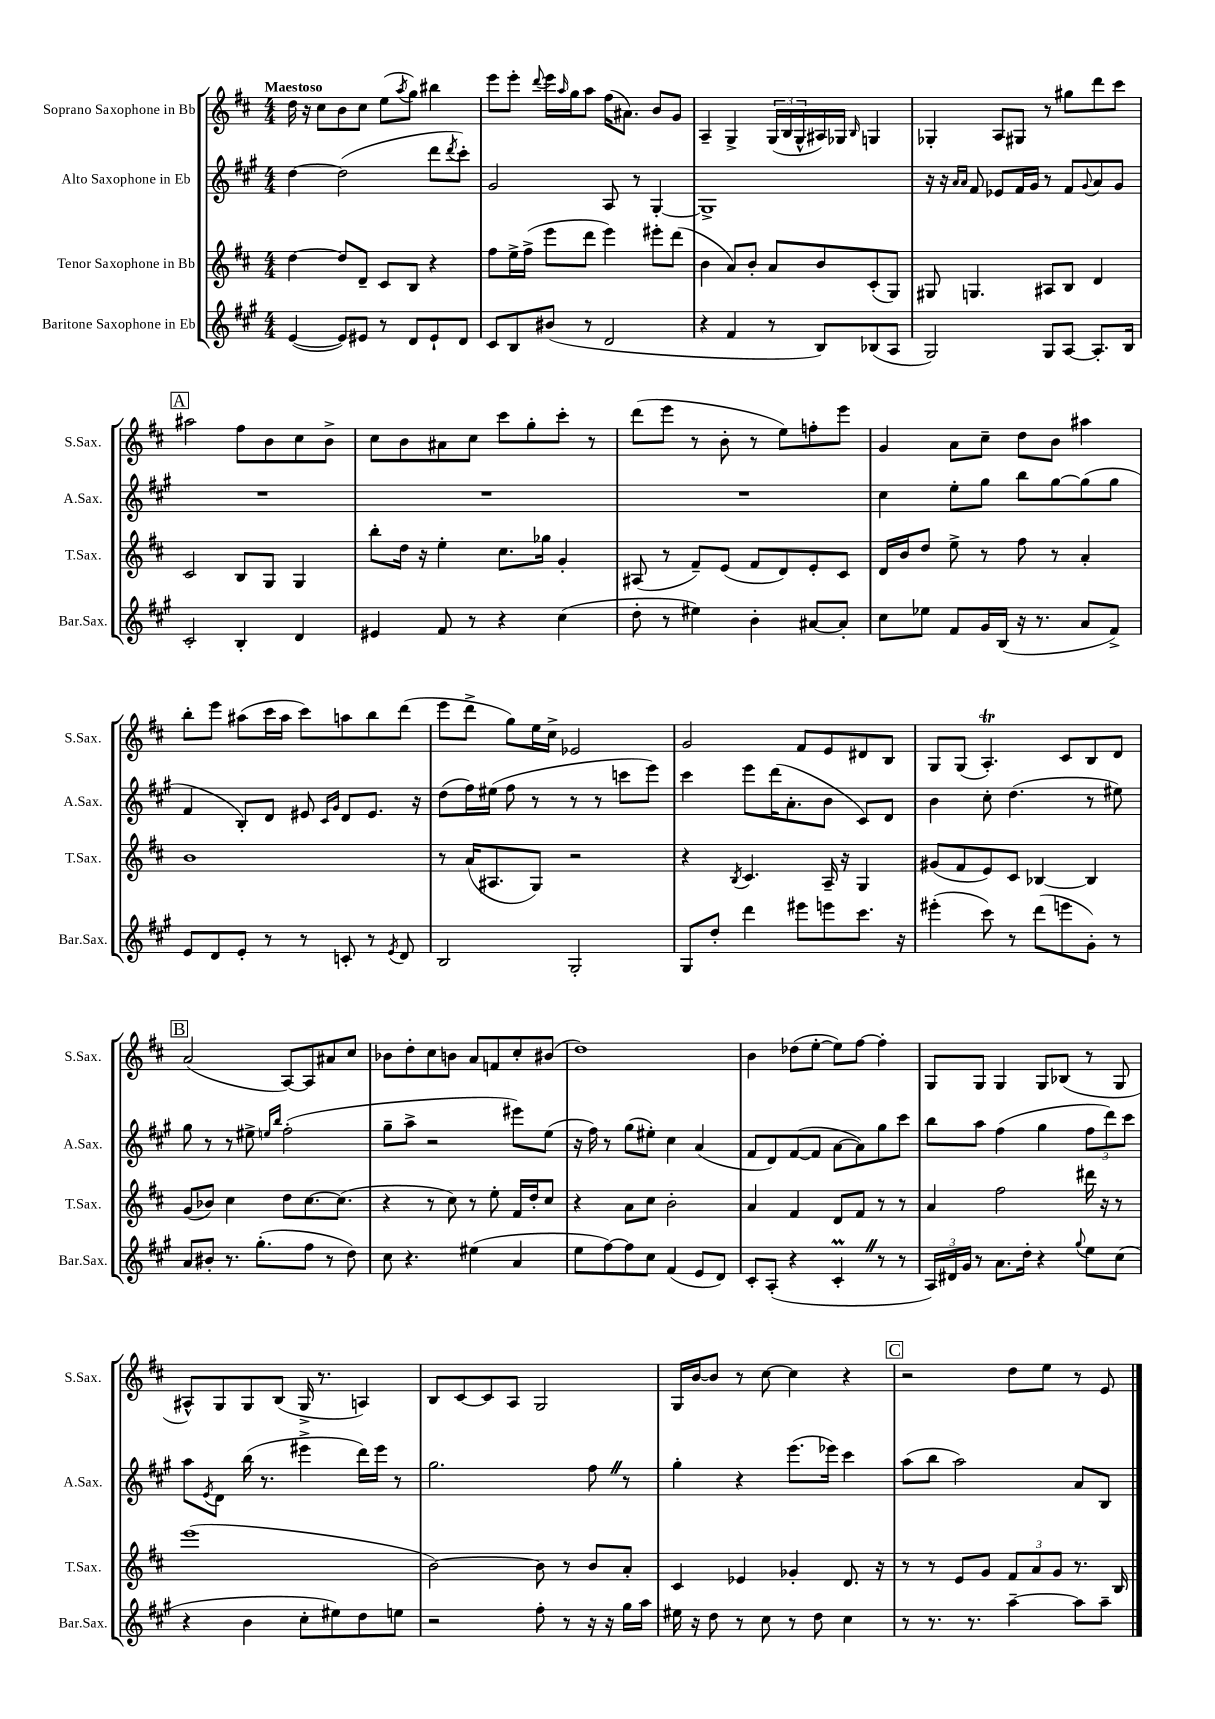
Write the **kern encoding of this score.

**kern	**kern	**kern	**kern
*staff4	*staff3	*staff2	*staff1
*clefG2	*clefG2	*clefG2	*clefG2
*k[f#c#g#]	*k[f#c#]	*k[f#c#g#]	*k[f#c#]
*M4/4	*M4/4	*M4/4	*M4/4
([4e/	[4dd\	[4dd\	16dd\
.	.	.	16r
.	.	.	8cc#\L
8e/]L)	8dd/]L	(2dd\]	8b\
8e#/J	8d~/J	.	8cc#\J
8r	8c#/L	.	(8ee\L
.	.	.	8qaa/
8d/L	8B/J	.	8gg\J)
8e#`/	4r	8ddd\L	4bb#\
.	.	8qddd/	.
8d/J	.	8ccc#'\J)	.
=	=	=	=
8c#/L	8ff#\L	2g#/	8eee\L
8B/	16ee^\L	.	8eee'\J
.	(16ff#^\JJ	.	.
.	.	.	8qqddd/
(8b#/J	8eee\L	.	16eee\LL
.	.	.	16qqaa/
.	.	.	16gg\J
8r	8ddd\J	.	8aa\J
2d/	4eee\)	8A/	(16ff#\LK
.	.	.	8.a#\J)
.	.	8r	.
.	8eee#'\L	[4G#'/	8b/L
.	(8ddd\J	.	8g/J
=	=	=	=
4r	4b\	1G#^]	4A~/
4f#/	8a/L)	.	4G^/
.	8b'/J	.	.
8r	8a/L	.	(24G/LL
.	.	.	24B/
.	.	.	24G^^/
8B/L)	8b/	.	16A#/)
.	.	.	16G-/JJ
.	.	.	16qqB/
(8B-/	(8c#'/	.	4G/
8A/J	8G/J)	.	.
=	=	=	=
2G#/)	8G#/	16r	4G-'/
.	.	16r	.
.	.	16qqa/LL	.
.	.	16qqa/JJ	.
.	4.G/	8f#/	.
.	.	8e-/L	8A/L
.	.	16f#/L	8G#/J
.	.	16g#/JJ	.
8G#/L	8A#/L	8r	8r
[8A/J	8B/J	8f#/L	8gg#\L
.	.	8qqg#/	.
8.A'/]L	4d/	8a/	8ddd\
.	.	8g#/J	8ccc#\J
16B/Jk	.	.	.
=	=	=	=
2c#'/	2c#/	1r	2aa#\
4B'/	8B/L	.	8ff#\L
.	8G/J	.	8b\
4d/	4G/	.	8cc#\
.	.	.	8b^\J
=	=	=	=
4e#/	8bb'\L	1r	8cc#\L
.	16dd\Jk	.	8b\
.	16r	.	.
8f#/	4ee'\	.	8a#\
8r	.	.	8cc#\J
4r	8.cc#\L	.	8ccc#\L
.	.	.	8gg'\
.	16gg-\Jk	.	.
(4cc#\	4g'/	.	8ccc#'\J
.	.	.	8r
=	=	=	=
8dd'\	(8A#/	1r	(8ddd\L
8r	8r	.	8eee\J
4ee#\)	8f#~/L)	.	8r
.	(8e/J	.	8b'\
4b'\	8f#/L	.	8r
.	8d/)	.	8ee\L)
[8a#/L	8e'/	.	8ff'\
8a#'/]J	8c#/J	.	8eee\J
=	=	=	=
8cc#\L	16d/LL	4cc#\	4g/
.	16b/J	.	.
8ee-\J	8dd/J	.	.
8f#/L	8ee^\	8ee'\L	8a\L
16g#/L	8r	8gg#\J	8cc#~\J
(16B/JJ	.	.	.
16r	8ff#\	8bb\L	8dd\L
8.r	.	.	.
.	8r	[8gg#\	8b\J
8a/L	4a'/	(8gg#\]	4aa#\
8f#^/J)	.	8gg#\J	.
=	=	=	=
8e/L	1b	4f#/	8bb'\L
8d/	.	.	8eee\J
8e'/J	.	8B'/L)	(8aa#\L
8r	.	8d/J	16ccc#\L
.	.	.	16aa#\JJ
8r	.	8e#/	8ccc#\L)
.	.	16qqc#/LL	.
.	.	16qqg#/JJ	.
8c'/	.	8d/L	8aa\
8r	.	8.e#/J	8bb\
8qe/	.	.	.
8d/	.	.	(8ddd\J
.	.	16r	.
=	=	=	=
2B/	8r	(8dd\L	8eee\L
.	(16a/LK	16ff#\L)	8ddd^\J
.	8.A#/	(16ee#\JJ	.
.	.	8ff#\	8gg\L)
.	8G/J)	8r	16ee\L
.	.	.	16cc#^\JJ
2G#'/	2r	8r	2e-/
.	.	8r	.
.	.	8ccc\L	.
.	.	8eee\J)	.
=	=	=	=
8G#/L	4r	4ccc#\	2g/
8dd'/J	.	.	.
.	8qB/	.	.
4ddd\	4.c#/	8eee\L	.
.	.	(16ddd\K	.
.	.	8.a'\	.
8eee#\L	.	.	8f#/L
8eee\	16A~/	8b\J	8e/
.	16r	.	.
8.ccc#\J	4G/	8c#/L)	8d#/
.	.	8d/J	8B/J
16r	.	.	.
=	=	=	=
(4eee#'\	(8g#/L	4b\	8G/L
.	8f#/	.	(8G/J
8ccc#\)	8e/)	8cc#'\	4.A'/)
8r	8c#/J	(4.dd\	.
(8ddd\L	[4B-/	.	.
8eee\	.	.	8c#/L
8g#'\J)	4B-/]	8r	8B/
8r	.	8ee#\)	8d/J
=	=	=	=
8a/L	(8g/L	8gg#\	(2a/
8b#'/J	8b-/J)	8r	.
8.r	4cc#\	8r	.
.	.	8ee#^\	.
(8.gg#'\L	.	.	.
.	.	16qqee/LL	.
.	.	16qqbb/JJ	.
.	8dd\L	(2ff#'\	[8A/L)
8ff#\J	[8.cc#\	.	8A/]
8r	.	.	8a#/
.	(8.cc#\]J	.	.
8dd\)	.	.	8cc#/J
=	=	=	=
8cc#\	4r	8gg#~\L	8b-\L
4.r	.	8aa^\J	8dd'\
.	8r	2r	8cc#\
.	8cc#\)	.	8b\J
(4ee#\	8r	.	8a/L
.	8ee'\	.	8f/
4a/	16f#/LL	8eee#\L)	8cc#'/
.	16dd'/J	.	.
.	8cc#/J	(8ee\J	(8b#/J
=	=	=	=
8ee\L	4r	16r	1dd)
.	.	16ff#\)	.
[8ff#\)	.	8r	.
8ff#\]	8a\L	(8gg#\L	.
8cc#\J	8cc#\J	8ee#'\J)	.
(4f#/	2b'\	4cc#\	.
8e/L	.	(4a/	.
8d/J)	.	.	.
=	=	=	=
8c#'/L	4a/	8f#/L	4b\
(8A'/J	.	8d/)	.
4r	4f#/	([8f#/	(8dd-\L
.	.	8f#/]J	[8ee'\J
4c#'/	8d/L	[8a\L	8ee\]L)
.	8f#/J	8a\])	[8ff#\J
8r	8r	8gg#\	4ff#'\]
8r	8r	8ccc#\J	.
=	=	=	=
24A/LL)	4a/	8bb\L	8G/L
24d#/	.	.	.
24g#/JJ	.	.	.
8r	.	8aa\J	8G/J
8.a\L	2ff#\	(4ff#\	4G/
16dd'\Jk	.	.	.
4r	.	4gg#\	8G/L
.	.	.	(8B-/J
8qqgg#/	.	.	.
8ee\L	16ddd#\	12ff#\L	8r
.	16r	.	.
.	.	12ddd\)	.
(8cc#\J	8r	.	8G/
.	.	12ccc#\J	.
=	=	=	=
4r	(1eee	8aa\L	8A#^^/L)
.	.	8qe/	.
.	.	8d\J	8G/
4b\	.	(16bb\	8G/
.	.	8.r	.
.	.	.	(8B/J
8cc#'\L	.	4eee#^\	16G^/
.	.	.	8.r
8ee#\)	.	.	.
8dd\	.	16ddd\LL)	4A/)
.	.	16eee#\JJ	.
8ee\J	.	8r	.
=	=	=	=
2r	[2b\)	2.gg#\	8B/L
.	.	.	[8c#/
.	.	.	8c#/]
.	.	.	8A/J
8ff#'\	8b\]	.	2G/
8r	8r	.	.
16r	8b/L	8ff#\	.
16r	.	.	.
16gg#\LL	8a'/J	8r	.
16aa\JJ	.	.	.
=	=	=	=
16ee#\	4c#/	4gg#'\	16G/LL
16r	.	.	[16b/J
8dd\	.	.	8b/]J
8r	4e-/	4r	8r
8cc#\	.	.	[8cc#\
8r	4g-'/	(8.eee\L	4cc#\]
8dd\	.	.	.
.	.	16eee-\Jk)	.
4cc#\	8.d/	4ccc#\	4r
.	16r	.	.
=	=	=	=
8r	8r	(8aa\L	2r
8.r	8r	8bb\J	.
.	8e/L	2aa\)	.
8.r	.	.	.
.	8g/J	.	.
[4aa~\	12f#/L	.	8dd\L
.	12a/	.	.
.	.	.	8ee\J
.	12g/J	.	.
8aa\]L	8.r	8a/L	8r
8aa~\J	.	8B/J	8e/
.	16B/	.	.
==	==	==	==
*-	*-	*-	*-
